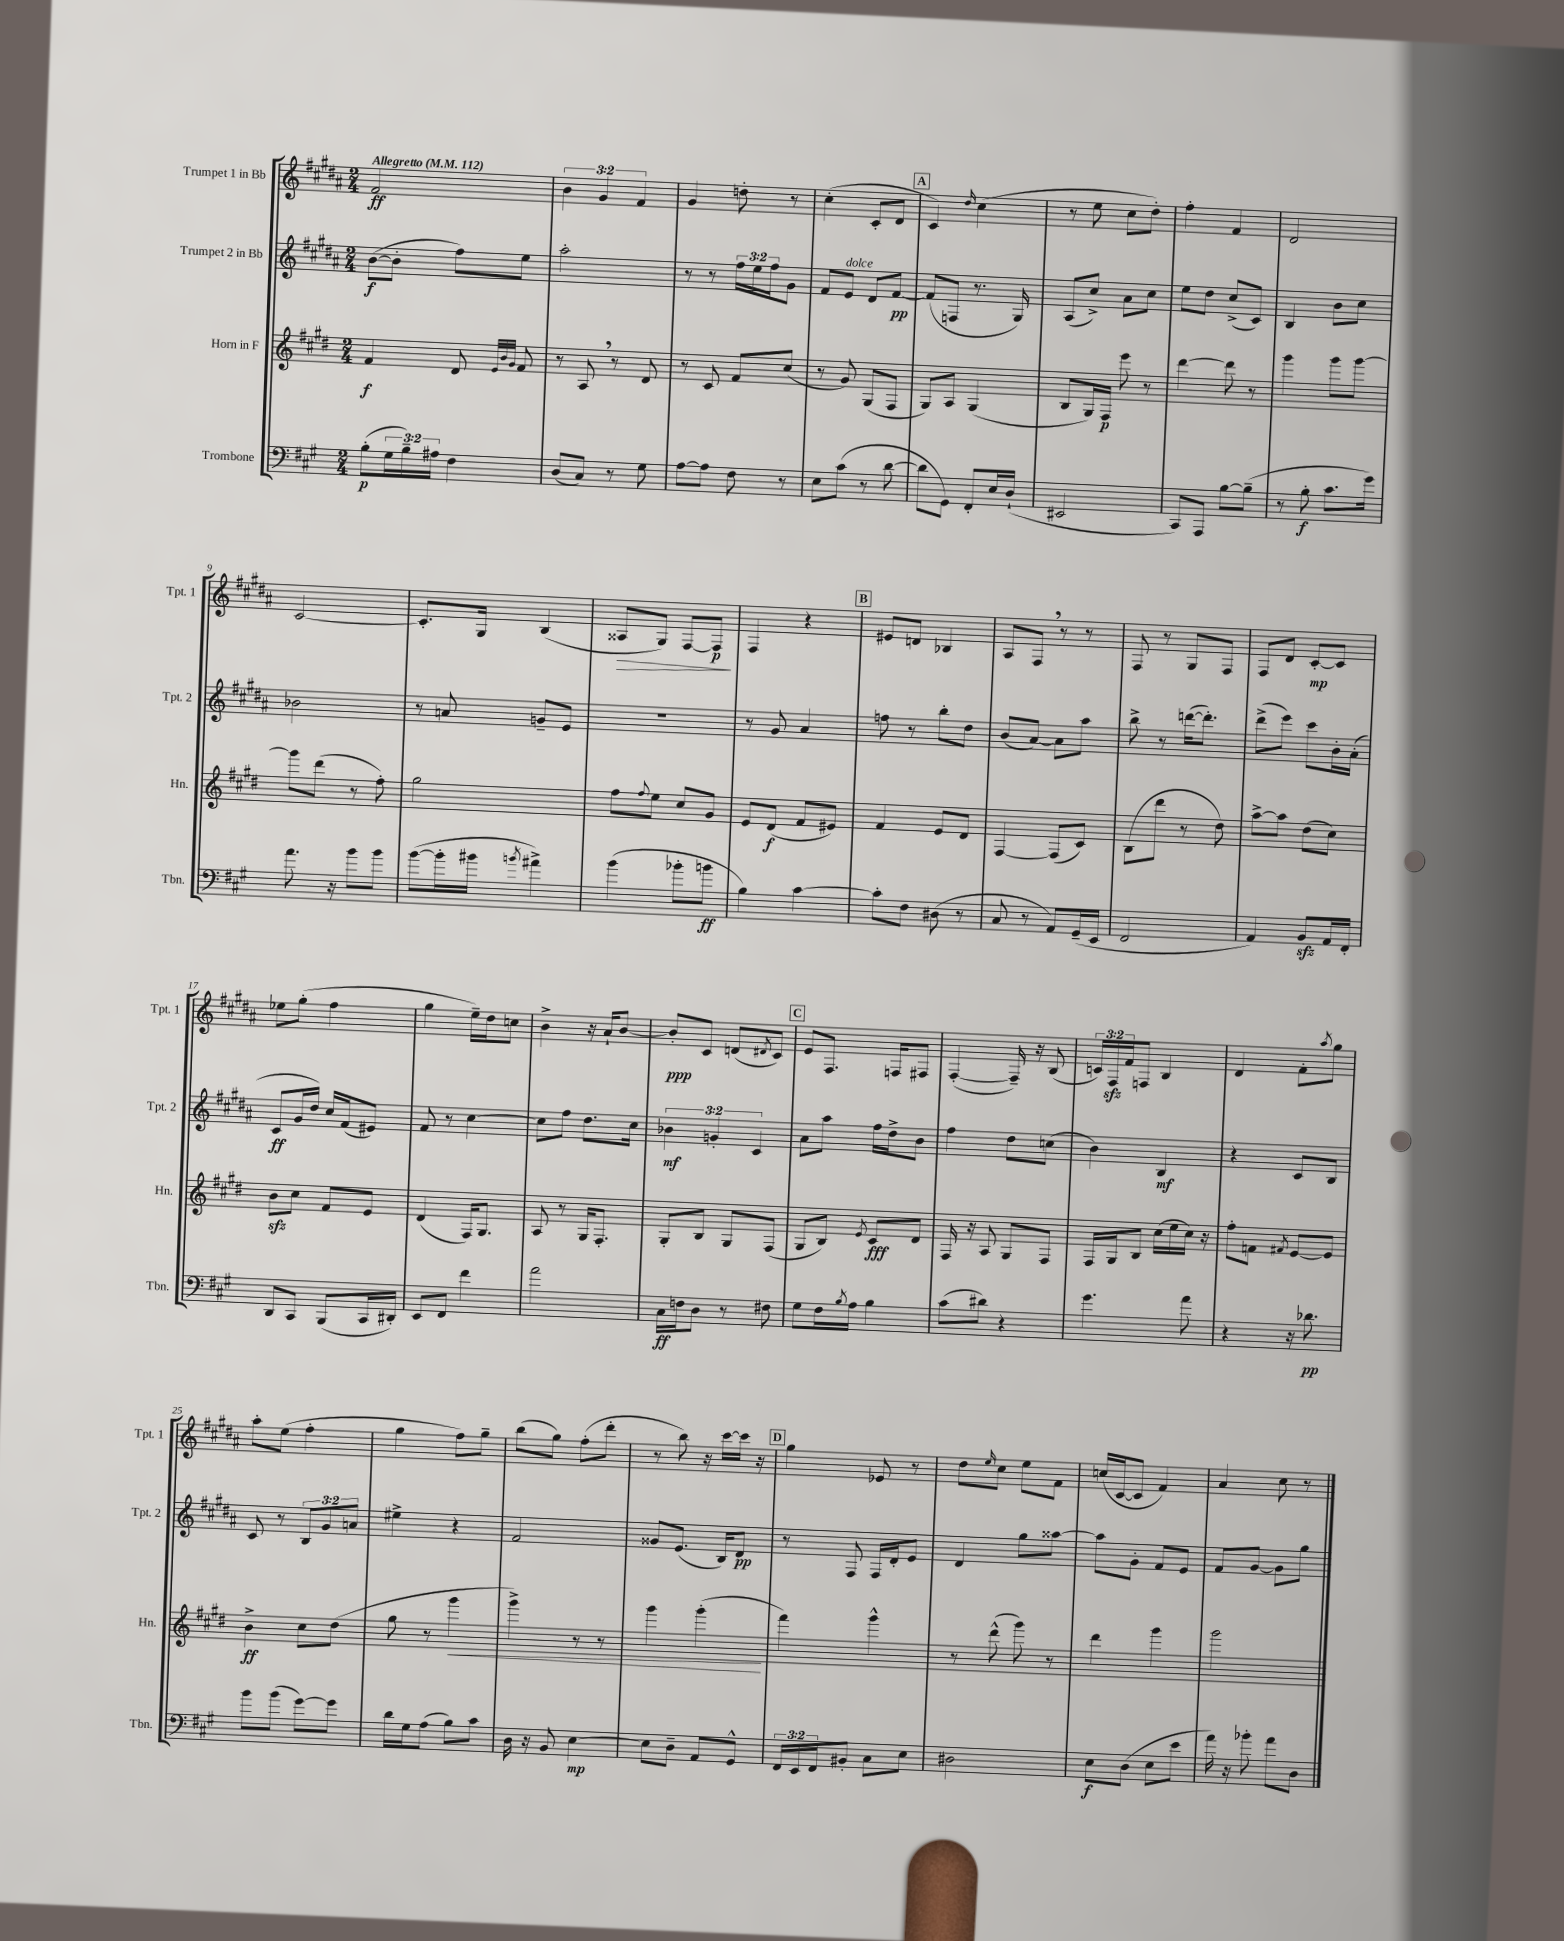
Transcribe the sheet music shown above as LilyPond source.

<<
\new StaffGroup <<
\new Staff = "s0" \with { instrumentName = "Trumpet 1 in Bb" shortInstrumentName = "Tpt. 1" } {
    \clef treble \key b \major \numericTimeSignature \time 2/4 \override Staff.TupletNumber.text = #tuplet-number::calc-fraction-text \tempo "Allegretto" 4 = 112
    fis'2\ff |
    \tuplet 3/2 { b'4 gis'4 fis'4 } |
    gis'4 d''8-. r8 |
    cis''4-.( cis'8-. dis'8 |
    \mark \markup { \box "A" } cis'4) \grace { dis''16 } cis''4( |
    r8 e''8 cis''8 dis''8-.) |
    fis''4-. fis'4 |
    dis'2 |
    cis'2~ |
    cis'8.-. gis16 b4( |
    aisis8\> gis8) fis8~ fis8\p\! |
    fis4 r4 |
    \mark \markup { \box "B" } eis'8 d'8 bes4 |
    ais8 fis8 \breathe r8 r8 |
    fis8 r8 gis8 fis8 |
    fis8 dis'8 cis'8~-.\mp cis'8 |
    ees''8 gis''8-.( fis''4 |
    gis''4 e''16--) dis''16 c''8 |
    b'4-> r16 ais'16-! b'8~ |
    b'8-.\ppp cis'8 d'8( \acciaccatura { dis'8 } cis'8) |
    \mark \markup { \box "C" } e'8 fis8. f16 fis8 |
    fis4~-.( fis16--) r16 b8( |
    \tuplet 3/2 { c'16) fis16\sfz fis'16 } f8 b4 |
    dis'4 fis'8-. \acciaccatura { ais''8 } gis''8 |
    ais''8-. e''8( fis''4-. |
    gis''4 fis''8) gis''8-- |
    b''8( gis''8) fis''8-.( dis'''8-. |
    r8 b''8) r16 cis'''16~ cis'''16 r16 |
    \mark \markup { \box "D" } gis''4 ees'8 r8 |
    dis''8 \grace { e''16 } cis''8 e''8 fis'8 |
    c''16( cis'16~ cis'8 fis'4) |
    ais'4 cis''8 r8 \bar "|." |
}
\new Staff = "s1" \with { instrumentName = "Trumpet 2 in Bb" shortInstrumentName = "Tpt. 2" } {
    \clef treble \key b \major \numericTimeSignature \time 2/4 \override Staff.TupletNumber.text = #tuplet-number::calc-fraction-text
    b'8~\f( b'8-. fis''8) e''8 |
    ais''2-. |
    r8 r8 \tuplet 3/2 { fis''16 e''16 fis''16 } gis'8 |
    fis'8 e'8^\markup { \italic "dolce" } dis'8 fis'8~\pp |
    \mark \markup { \box "A" } fis'8( f8 r8. gis16) |
    ais8( cis''8->) ais'8 cis''8 |
    e''8 dis''8 cis''8->( cis'8) |
    b4 b'8 cis''8 |
    bes'2 |
    r8 a'8 g'8-- e'8 |
    r2 |
    r8 gis'8 ais'4 |
    \mark \markup { \box "B" } f''8 r8 b''8-. dis''8 |
    b'8( ais'8~) ais'8 ais''8 |
    b''8-> r8 d'''16~( d'''8.-.) |
    dis'''8->( e'''8) cis'''8 b'16-. ais'16-.( |
    cis'8\ff gis'16 dis''16) cis''16 fis'16( eis'8) |
    fis'8 r8 cis''4~ |
    cis''8 fis''8 dis''8. cis''16 |
    \tuplet 3/2 { bes'4\mf g'4-. cis'4 } |
    \mark \markup { \box "C" } ais'8 ais''8 fis''16 dis''16-> b'8 |
    fis''4 dis''8 c''8( |
    b'4) b4\mf |
    r4 cis'8 b8 |
    cis'8 r8 \tuplet 3/2 { b8 gis'8 a'8 } |
    eis''4-> r4 |
    fis'2 |
    gisis'8 e'8.( b16) dis'8\pp |
    \mark \markup { \box "D" } r8 fis8 fis16 dis'16-. e'8 |
    dis'4 gis''8 aisis''8~ |
    aisis''8 gis'8-. fis'8 e'8 |
    fis'8 gis'8~ gis'8 gis''8 \bar "|." |
}
\new Staff = "s2" \with { instrumentName = "Horn in F" shortInstrumentName = "Hn." } {
    \clef treble \key e \major \numericTimeSignature \time 2/4
    fis'4\f dis'8 \grace { e'32 b'32 gis'32 } fis'8 |
    r8 a8 \breathe r8 dis'8 |
    r8 cis'8 fis'8 cis''8( |
    r8 gis'8) gis8( fis8 |
    \mark \markup { \box "A" } gis8) a8 gis4( |
    b8 gis16) fis16\p e'''8 r8 |
    dis'''4~ dis'''8 r8 |
    gis'''4 gis'''8 gis'''8~ |
    gis'''8 dis'''8( r8 fis''8-.) |
    gis''2 |
    fis''8 \appoggiatura { fis''8 } e''8 cis''8 gis'8 |
    e'8 dis'8\f( fis'8 eis'8) |
    \mark \markup { \box "B" } fis'4 e'8 dis'8 |
    fis4~ fis8( cis'8) |
    b8( dis'''8 r8 dis''8) |
    a''8~-> a''8 dis''8( cis''8) |
    b'8\sfz cis''8 fis'8 e'8 |
    dis'4( fis16) gis8. |
    a8 r8 gis16 fis8.-. |
    gis8-. b8 gis8 fis8( |
    \mark \markup { \box "C" } gis8 b8) \acciaccatura { e'8 } cis'8\fff dis'8 |
    fis16 r16 a8 gis8 fis8 |
    fis16 gis16 b8 cis''16( e''16 cis''16) r16 |
    fis''8-. f'8 \acciaccatura { fis'8 } e'8~ e'8 |
    b'4->\ff cis''8 dis''8( |
    gis''8 r8 gis'''4\< |
    gis'''4->) r8 r8 |
    gis'''4 gis'''4-.\!( |
    \mark \markup { \box "D" } fis'''4) gis'''4-^ |
    r8 dis'''8-^( gis'''8) r8 |
    dis'''4 gis'''4 |
    gis'''2 \bar "|." |
}
\new Staff = "s3" \with { instrumentName = "Trombone" shortInstrumentName = "Tbn." } {
    \clef bass \key a \major \numericTimeSignature \time 2/4 \override Staff.TupletNumber.text = #tuplet-number::calc-fraction-text
    b8-.\p( \tuplet 3/2 { gis16 b16--) ais16 } fis4 |
    d8( cis8) r8 gis8 |
    a8~ a8 fis8 r8 |
    e8 cis'8( r8 d'8~ |
    \mark \markup { \box "A" } d'8 gis,8) fis,8-. e16 d16-!( |
    eis,2 |
    cis,8) a,,8 b8~ b8--( |
    r8 b8-.\f cis'8. gis'16) |
    a'8. r16 b'8 b'8 |
    b'8~( b'16-. bis'16 \acciaccatura { b'8 } ais'4->) |
    b'4( bes'8-. b'8\ff |
    b4) cis'4~ |
    \mark \markup { \box "B" } cis'8-. fis8 dis8( r8 |
    cis8 r8 a,8) gis,16--( e,16 |
    fis,2 |
    a,4) b,8\sfz a,16 fis,16-. |
    d,8 cis,8 b,,8( cis,16 dis,16-.) |
    e,8 fis,8 fis'4 |
    a'2 |
    cis16\ff f16 d8 r8 fis8 |
    \mark \markup { \box "C" } gis8 fis16 \acciaccatura { b8 } a16 b4 |
    cis'8( dis'8) r4 |
    gis'4. a'8 |
    r4 r16 des'8.\pp |
    b'8 b'8( gis'8~) gis'8 |
    d'16 gis16 a8( b8) cis'8 |
    d16 r16 b,8 e4~\mp |
    e8 d8-- a,8 gis,8-^ |
    \mark \markup { \box "D" } \tuplet 3/2 { fis,16 e,16 fis,16 } bis,8-. cis8 e8 |
    dis2 |
    e8\f d8( e8 e'8 |
    a'16) r16 bes'8-. a'8 d8 \bar "|." |
}
>>
>>
